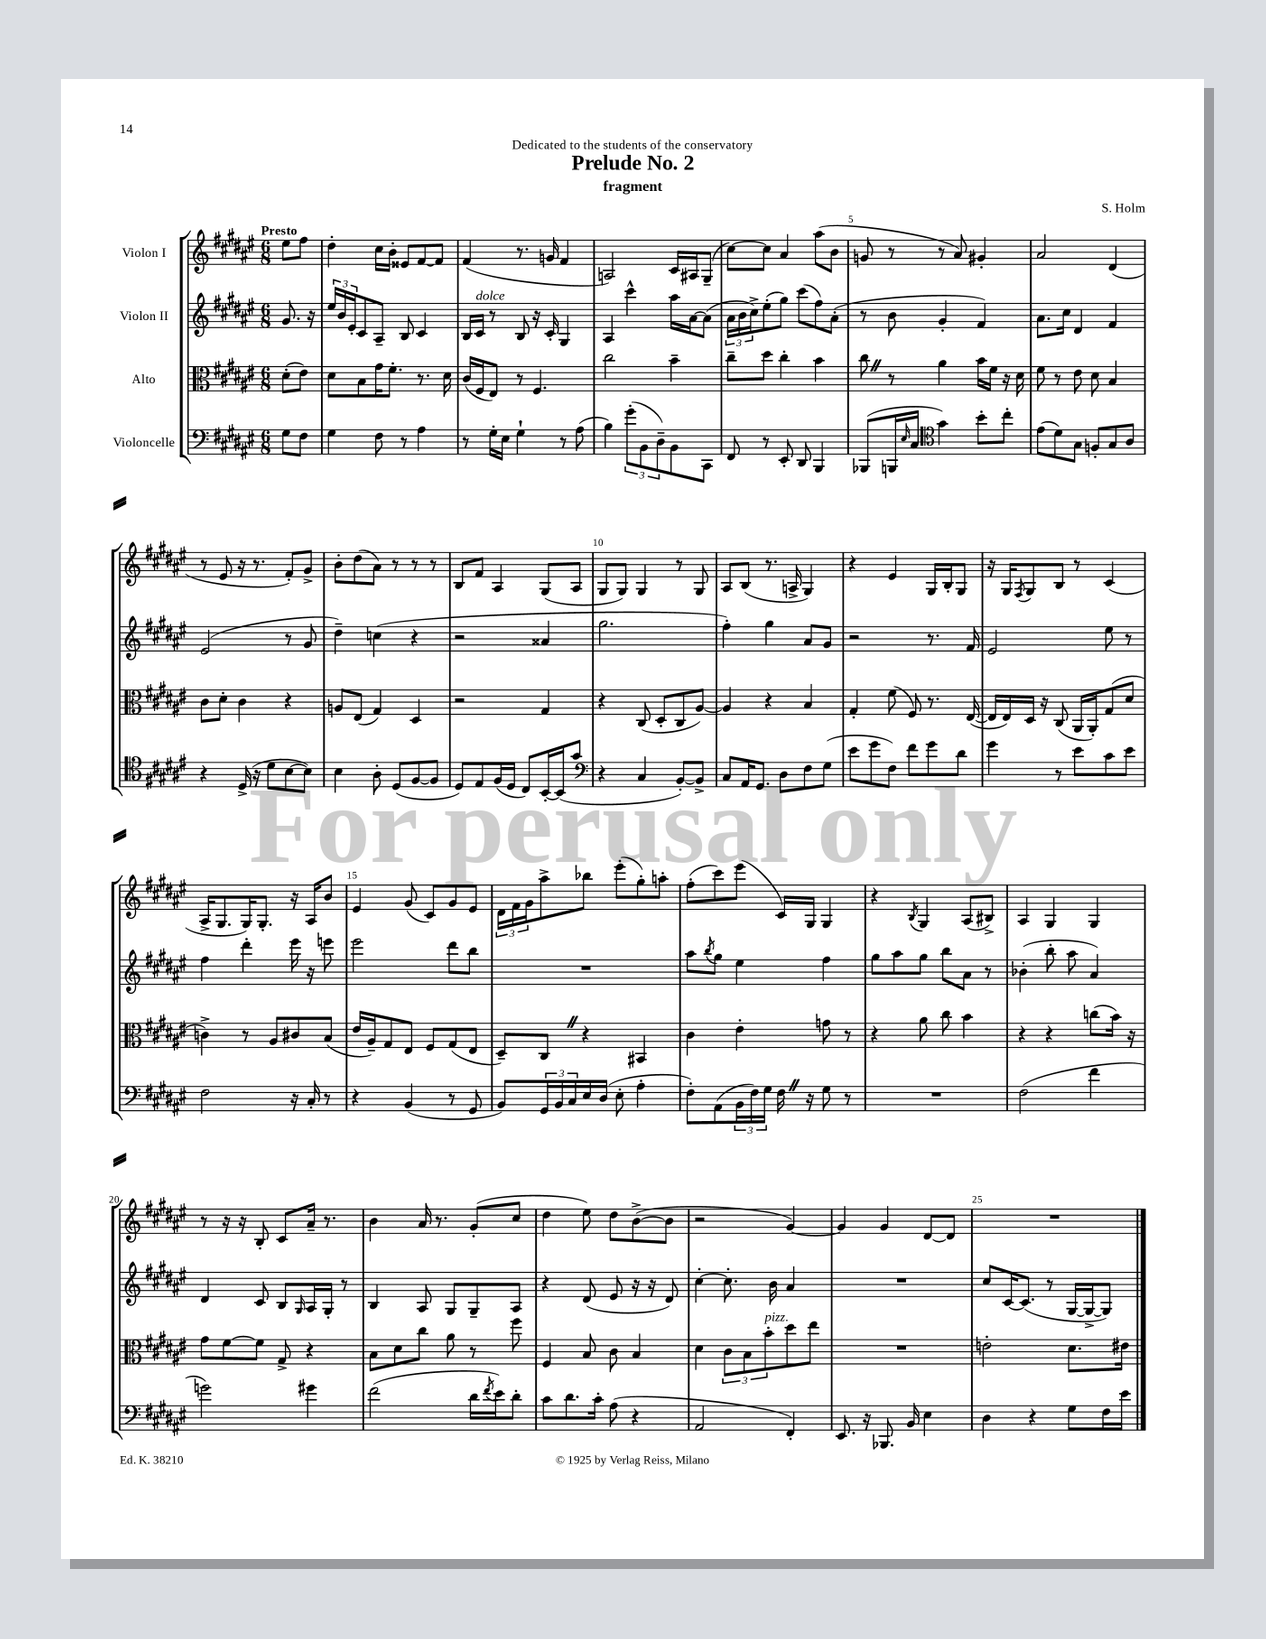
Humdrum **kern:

**kern	**kern	**kern	**kern
*part4	*part3	*part2	*part1
*staff4	*staff3	*staff2	*staff1
*I"Violoncelle	*I"Alto	*I"Violon II	*I"Violon I
*clefF4	*clefC3	*clefG2	*clefG2
*k[f#c#g#d#a#e#]	*k[f#c#g#d#a#e#]	*k[f#c#g#d#a#e#]	*k[f#c#g#d#a#e#]
*M6/8	*M6/8	*M6/8	*M6/8
=	=	=	=
!	!	!	!LO:TX:a:B:t=Presto
8G#\L	(8d#'\L	8.g#/	8ee#\L
8F#\J	8e#\J)	.	8ff#\J
.	.	16r	.
=1	=1	=1	=1
4G#\	8d#\L	24ee#/LL	4dd#'\
.	.	24b/	.
.	.	24e#'/J	.
.	8B\	8c#/	.
8F#\	16g#\K	8A#~/J	16cc#\LL
.	8.f#'\J	.	16b'\JJ
8r	.	8B/	8e##X/L
4A#\	8.r	4c#/	[8f#/
.	.	.	8f#/J]
.	16d#\	.	.
=2	=2	=2	=2
8r	(16c#/LL	16B/LL	(4f#/
!	!	!LO:TX:a:i:t=dolce	!
.	16F#/J	16c#/JJ	.
16G#'\LL	8E#/J)	8r	.
16E#\JJ	.	.	.
4G#`\	8r	8B/	8.r
.	4.F#/	16r	.
.	.	16c#'/	16gn/
8r	.	4G#/	4f#/
(8A#\	.	.	.
=3	=3	=3	=3
4B\)	2cc#\	4A#/	2An/)
(12g#'\L	.	4ccc#^^\	.
12BB\	.	.	.
12D#~\)	.	.	.
8BB\	4b~\	16aa#\LL	16c#/LL
.	.	[16a#\J	16A#X/J
8CC#\J	.	(8a#\J]	(8G#~/J
=4	=4	=4	=4
8FF#/	8cc#~\L	24a#\LL	[8cc#\L)
.	.	24b\	.
.	.	24cc#^\J)	.
8r	8dd#\J	(8ee#'\	8cc#\J]
8EE#'/	4cc#'\	8gg#\J)	4a#/
8DD#/	.	(8ccc#\L	.
4BBB/	4b\	8ff#\)	(8aa#\L
.	.	(8a#'\J	8b\J
=5	=5	=5	=5
(8BBB-X/L	8cc#Z\	8r	8gn/
16BBBn/L	8r	8b\	8r
16qqE#/	.	.	.
16C#/JJ	.	.	.
*clefC4	*	*	*
4g#\)	4a#\	4g#'/	8r
.	.	.	8a#/)
8b'\L	16b\LL	4f#/)	4g#X'/
.	16f#\JJ	.	.
8cc#'\J	16r	.	.
.	16d#\	.	.
=6	=6	=6	=6
(8e#\L	8f#\	8.a#\L	2a#/
8d#\)	8r	.	.
.	.	16cc#\Jk	.
8G#\J	8e#\	4d#/	.
8Fn'/L	8d#\	.	.
8G#/	4B/	4f#/	(4d#/
8A#/J	.	.	.
!!LO:LB:g=z
=7	=7	=7	=7
4r	8c#\L	(2e#/	8r
.	8d#'\J	.	8e#/
(16D#^/	4c#\	.	16r
16r	.	.	8.r
8d#\L	.	.	.
[8B\	4r	8r	8f#'/L)
8B\J])	.	8g#/	8g#^/J
=8	=8	=8	=8
4B\	8An/L	4dd#~\)	8b'\L
.	(8E#/J	.	(8dd#\
8A#'\	4G#/)	(4ccn\	8a#\J)
(8D#/L	.	.	8r
[8F#/	4D#/	4r	8r
8F#/J]	.	.	8r
=9	=9	=9	=9
8D#/L)	2r	2r	8B/L
8E#/	.	.	8f#/J
(16F#/L	.	.	4A#/
16D#/JJ	.	.	.
8C#/L)	.	.	.
[16BB'/L	4G#/	4a##X/	(8G#/L
(16BB/J]	.	.	.
8g#/J	.	.	8A#/J
=10	=10	=10	=10
*clefF4	*	*	*
4r	4r	2.gg#\	8G#/L
.	.	.	8G#/J)
4C#/	(8C#/	.	4G#/
.	8D#'/L	.	.
[8BB'/L)	8C#/	.	8r
8BB^/J]	[8A#/J)	.	8G#/
=11	=11	=11	=11
8C#/L	4A#/]	4ff#'\)	8A#/L
16AA#/K	.	.	(8B/J
8.GG#/J	.	.	.
.	4r	4gg#\	8.r
8D#\L	.	.	.
.	.	.	16An^/
8F#\	4B/	8a#/L	4G#/)
(8G#\J	.	8g#/J	.
=12	=12	=12	=12
8e#\L	4G#'/	2r	4r
8g#\	.	.	.
8F#\J)	(8f#\	.	4e#/
8f#\L	8F#/)	.	.
8g#\	8.r	8.r	16G#/LL
.	.	.	16B'/J
8d#\J	.	.	8G#/J
.	([16E#/	16f#/	.
=13	=13	=13	=13
4g#\	16E#/LL]	2e#/	16r
.	16E#/)	.	16G#/KL
.	.	.	8qF#/
.	16D#/JJ	.	8G#/
.	16r	.	.
8r	(8C#/	.	8B/J
8e#\L	16AA#/LL	.	8r
.	16AA#'/J)	.	.
8c#\	(8G#/	8ee#\	(4c#/
8e#\J	8d#/J	8r	.
!!LO:LB:g=z
=14	=14	=14	=14
2F#\	4cn^\)	4ff#\	16A#^/KL
.	.	.	8.G#/
.	8r	4ddd#'\	16G#/K)
.	.	.	8.G#'/J
.	8A#/L	.	.
16r	8c#X/	16eee#\	16r
16C#'/	.	16r	16A#/KL
8r	(8B/J	8eeen\	8b/J
=15	=15	=15	=15
4r	16e#/LL	2eee#\	4e#/
.	16A#~/J)	.	.
.	8G#/	.	.
(4BB/	8E#/J	.	(8g#/
.	8F#/L	.	8c#/L)
8r	(8G#/	8ddd#\L	8g#/
8GG#/	8E#/J	8bb\J	8e#/J
=16	=16	=16	=16
8BB/L)	8D#~/L)	2.r	24d#\LL
.	.	.	24f#\
.	.	.	24g#\J
24GG#/L	8C#Z/J	.	8aa#^\
24BB/	.	.	.
24C#/	.	.	.
16E#/	4r	.	8bb-X\J
(16D#/JJ	.	.	.
8E#'\	.	.	(8eee#'\L
4A#'\	4BB#X/	.	8gg#'\)
.	.	.	8aan'\J
=17	=17	=17	=17
8F#'\L)	4c#\	8aa#\L	(8ff#'\L
.	.	8qbb/	.
(8AA#\	.	8gg#\J	8ccc#\)
24BB\L	4e#'\	4ee#\	(8eee#\J
24F#\)	.	.	.
24G#\JJ	.	.	.
16F#Z\	.	.	16c#/LL)
16r	.	.	16G#/JJ
8G#\	8gn\	4ff#\	4G#/
8r	8r	.	.
=18	=18	=18	=18
2.r	4r	8gg#\L	4r
.	.	8aa#\	.
.	.	.	8qB/
.	8a#\	8gg#\J	4G#/
.	8cc#\	8bb\L	.
.	4b\	8a#\J	(8A#/L
.	.	8r	8B#X^/J)
=19	=19	=19	=19
(2F#\	4r	(4b-X'\	4A#/
.	4r	8bb'\	4G#/
.	.	8aa#\	.
4f#\	(8ccn\L	4a#/)	4G#/
.	16b\Jk)	.	.
.	16r	.	.
!!LO:LB:g=z
=20	=20	=20	=20
2gn\)	8g#\L	4d#/	8r
.	[8f#\	.	16r
.	.	.	16r
.	8f#\J]	8c#/	8B'/
.	8G#^/	8B/L	8c#/L
.	.	16qqG#/	.
4g#X\	4r	16A#/L	16a#~/Jk
.	.	16G#'/JJ	8.r
.	.	8r	.
=21	=21	=21	=21
(2f#\	8B\L	4B/	4b\
.	8d#\	.	.
.	8cc#\J	8A#/	16a#/
.	.	.	8.r
.	8a#\	8G#/L	.
16d#\LL	8r	8G#~/	(8g#'/L
8qf#/	.	.	.
16e#\J)	.	.	.
8d#'\J	8ff#\	8A#/J	8cc#/J
=22	=22	=22	=22
8c#\L	4F#/	4r	4dd#\
8.d#\	.	.	.
.	8B/	(8d#/	8ee#\)
16c#'\Jk	.	.	.
(8A#\	8c#\	8e#/	8dd#\L
4r	4B/	16r	([8b^\
.	.	16r	.
.	.	8d#/)	8b\J]
=23	=23	=23	=23
2AA#/	4d#\	[4cc#'\	2r
.	12c#\L	8.cc#'\]	.
.	12B\	.	.
!	!LO:TX:a:i:t=pizz.	!	!
.	12b'\	.	.
.	.	16b\	.
4FF#'/)	8dd#\	4a#/	[4g#/)
.	8ee#\J	.	.
=24	=24	=24	=24
8.EE#/	2.r	2.r	4g#/]
16r	.	.	.
8.BBB-X/	.	.	4g#/
16BB/	.	.	.
4E#\	.	.	[8d#/L
.	.	.	8d#/J]
=25	=25	=25	=25
4D#\	2en'\	8cc#/L	2.r
.	.	[16c#/K	.
.	.	(8.c#/J]	.
4r	.	.	.
.	.	8r	.
8G#\L	8.d#\L	[16G#/LL	.
.	.	16G#^/J_	.
16F#\L	.	8G#/J])	.
16e#\JJ	16e#X\Jk	.	.
==	==	==	==
*-	*-	*-	*-
